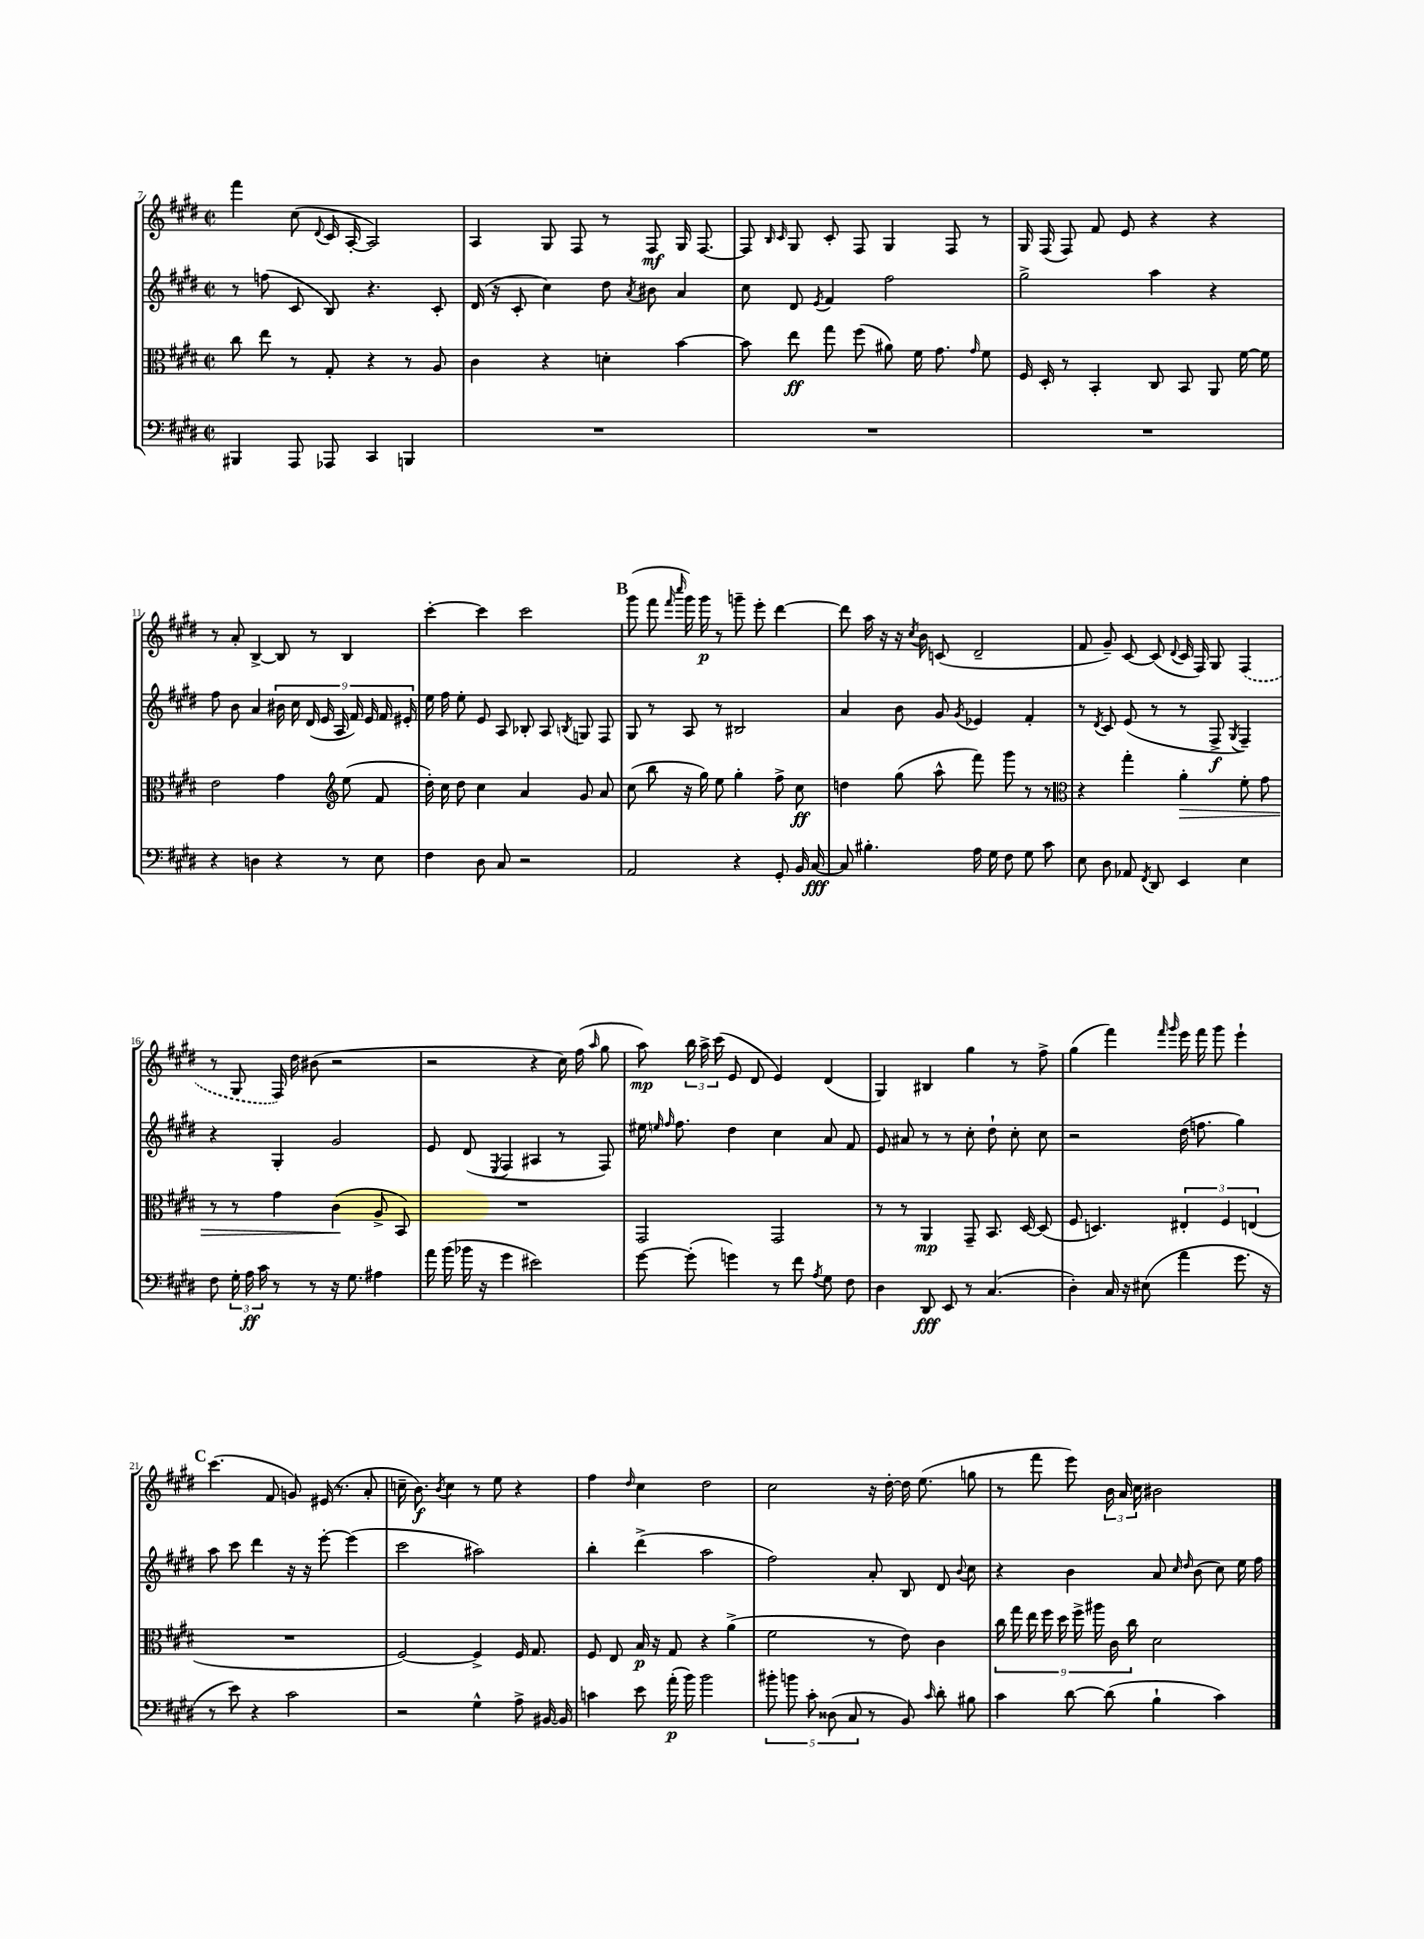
<<
\new StaffGroup <<
\new Staff = "s0" {
    \clef treble \key e \major \defaultTimeSignature \time 2/2
    \autoBeamOff fis'''4 cis''8( \appoggiatura { dis'8 } cis'16 a16~-. a2) |
    a4 gis8 fis8 r8 fis8\mf gis16 fis8.~ |
    fis8 \grace { b16 cis'16 } gis8 cis'8-. fis8 gis4 fis8 r8 |
    gis16 fis16( fis8) fis'8 e'8 r4 r4 |
    r8 a'8-. b4~-> b8 r8 b4 |
    cis'''4~-. cis'''4 cis'''2 |
    \mark \markup { \bold "B" } gis'''8( fis'''8 \grace { fis'''16 cis''''16 } gis'''16) gis'''16\p r8 g'''8-- e'''8-. dis'''4~ |
    dis'''8 a''16 r16 r16 \acciaccatura { cis''8 } b'16 c'8( dis'2-- |
    fis'8 gis'8--) cis'8~ cis'8( \appoggiatura { dis'8 } cis'16 fis16) gis8 \once \slurDashed fis4( |
    r8 gis8 fis16) dis''16 bis'8( r2 |
    r2 r4 cis''16) fis''16( \grace { a''16 } gis''8 |
    a''8\mp) \tuplet 3/2 { b''16 a''16-> cis'''16( } e'8 dis'8 e'4) dis'4( |
    gis4) bis4 gis''4 r8 fis''8-> |
    gis''4( fis'''4) \grace { fis'''16 gis'''16 } e'''16 fis'''16 gis'''8 e'''4-! |
    \mark \markup { \bold "C" } cis'''4.( fis'8 g'8) eis'16( r8. a'8-. |
    c''16-- b'8.\f) \acciaccatura { b'8 } c''4 r8 e''8 r4 |
    fis''4 \grace { dis''16 } cis''4 dis''2 |
    cis''2 r16 dis''16~-. dis''16 e''8.( g''8 |
    r8 fis'''8 e'''8) \tuplet 3/2 { b'16 a'16 cis''16 } bis'2 \bar "|." |
}
\new Staff = "s1" {
    \clef treble \key e \major \defaultTimeSignature \time 2/2
    \autoBeamOff r8 f''8( cis'8 b8) r4. cis'8-. |
    dis'16( r16 cis'8-. cis''4) dis''8 \acciaccatura { a'8 } bis'8 a'4 |
    cis''8 dis'8 \acciaccatura { e'8 } fis'4 fis''2 |
    gis''2-> a''4 r4 |
    fis''8 b'8 a'4 \tuplet 9/8 { bis'16 cis''16 dis'16( e'16 a16 fis'16) e'16 fis'16 eis'16-. } |
    e''16 fis''16 e''8-. e'8 a8 bes8-. a8 \acciaccatura { b8 } g8 fis8 |
    \mark \markup { \bold "B" } gis8 r8 a8 r8 bis2 |
    a'4 b'8 gis'8 \acciaccatura { gis'8 } ees'4 fis'4-. |
    r8 \acciaccatura { dis'8 } cis'8 e'8( r8 r8 fis8->\f \acciaccatura { gis8 } fis4--) |
    r4 gis4-. gis'2 |
    e'8 dis'8( \acciaccatura { e8 } fis4 ais4 r8 fis8) |
    eis''16 \grace { e''16 fis''16 } fis''8. dis''4 cis''4 a'8 fis'8 |
    e'8 ais'8 r8 r8 cis''8-. dis''8-! cis''8-. cis''8 |
    r2 dis''16( f''8. gis''4) |
    \mark \markup { \bold "C" } a''8 cis'''8 dis'''4 r16 r16 e'''8~-. e'''4( |
    cis'''2 ais''2) |
    b''4-. dis'''4->( a''2 |
    fis''2) a'8-. b8 dis'8 \appoggiatura { b'8 } cis''8 |
    r4 b'4 a'8 \grace { cis''16 dis''16 } b'8( cis''8) e''16 fis''16 \bar "|." |
}
\new Staff = "s2" {
    \clef alto \key e \major \defaultTimeSignature \time 2/2
    \autoBeamOff cis''8 e''8 r8 gis8-. r4 r8 a8 |
    cis'4 r4 d'4-. b'4~ |
    b'8 e''8\ff gis''8 fis''8( ais'8) fis'16 gis'8. \grace { gis'16 } fis'8 |
    fis16 dis16-. r8 b,4-. cis8 b,8 a,8 fis'16~ fis'16 |
    e'2 gis'4 \clef treble e''8( fis'8 |
    dis''16-.) cis''16 dis''8 cis''4 a'4 gis'8 a'8 |
    \mark \markup { \bold "B" } cis''8( b''8 r16 gis''16) e''8 gis''4-. fis''8-> cis''8\ff |
    d''4 gis''8( a''8-^ fis'''8) gis'''8 r8 r8 |
    \clef alto r4 gis''4-. a'4-.\> fis'8-. gis'8 |
    r8 r8 gis'4 cis'4\!( a8-> b,8) |
    R1 |
    gis,2 gis,2 |
    r8 r8 a,4\mp gis,8-- b,8. dis16~ dis8( |
    fis8 d4.) \tuplet 3/2 { eis4-. fis4 e4( } |
    \mark \markup { \bold "C" } R1 |
    fis2~) fis4-> fis16 gis8. |
    fis8 e8 b16\p r16 gis8 r4 a'4->( |
    fis'2 r8 e'8) cis'4 |
    \tuplet 9/8 { cis''16 gis''16 e''16 fis''16 dis''16 fis''16-> ais''16 cis'16 cis''16 } dis'2 \bar "|." |
}
\new Staff = "s3" {
    \clef bass \key e \major \defaultTimeSignature \time 2/2
    \autoBeamOff bis,,4 a,,8 aes,,8 cis,4 b,,4 |
    R1 |
    R1 |
    R1 |
    r4 d4 r4 r8 e8 |
    fis4 dis8 cis8 r2 |
    \mark \markup { \bold "B" } a,2 r4 gis,8-. b,16 cis16~\fff |
    cis8 bis4.-. a16 gis16 fis8 gis8 cis'8 |
    e8 dis8 aes,8 \acciaccatura { fis,8 } dis,8 e,4 e4 |
    fis8 \tuplet 3/2 { gis16-. a16\ff cis'16 } r8 r8 r16 gis8. ais4 |
    a'16 b'16( bes'16 r16 gis'4 eis'2) |
    gis'8~ gis'8-.( g'4) r8 fis'8 \acciaccatura { a8 } gis8 fis8 |
    dis4 dis,8\fff e,8 r8 cis4.( |
    dis4-.) cis16 r16 eis8( a'4 gis'8. r16 |
    \mark \markup { \bold "C" } r8 e'8) r4 cis'2 |
    r2 gis4-^ a8-> bis,16~ bis,16 |
    c'4 e'8 a'16-.\p( b'16) b'2 |
    \tuplet 5/4 { bis'8-. b'8 cis'8-. disis8( cis8 } r8 b,8) \grace { cis'16 } dis'8-. bis8 |
    cis'4 dis'8~ dis'8( b4-! cis'4) \bar "|." |
}
>>
>>
\layout { \context { \Score currentBarNumber = #7 } }
